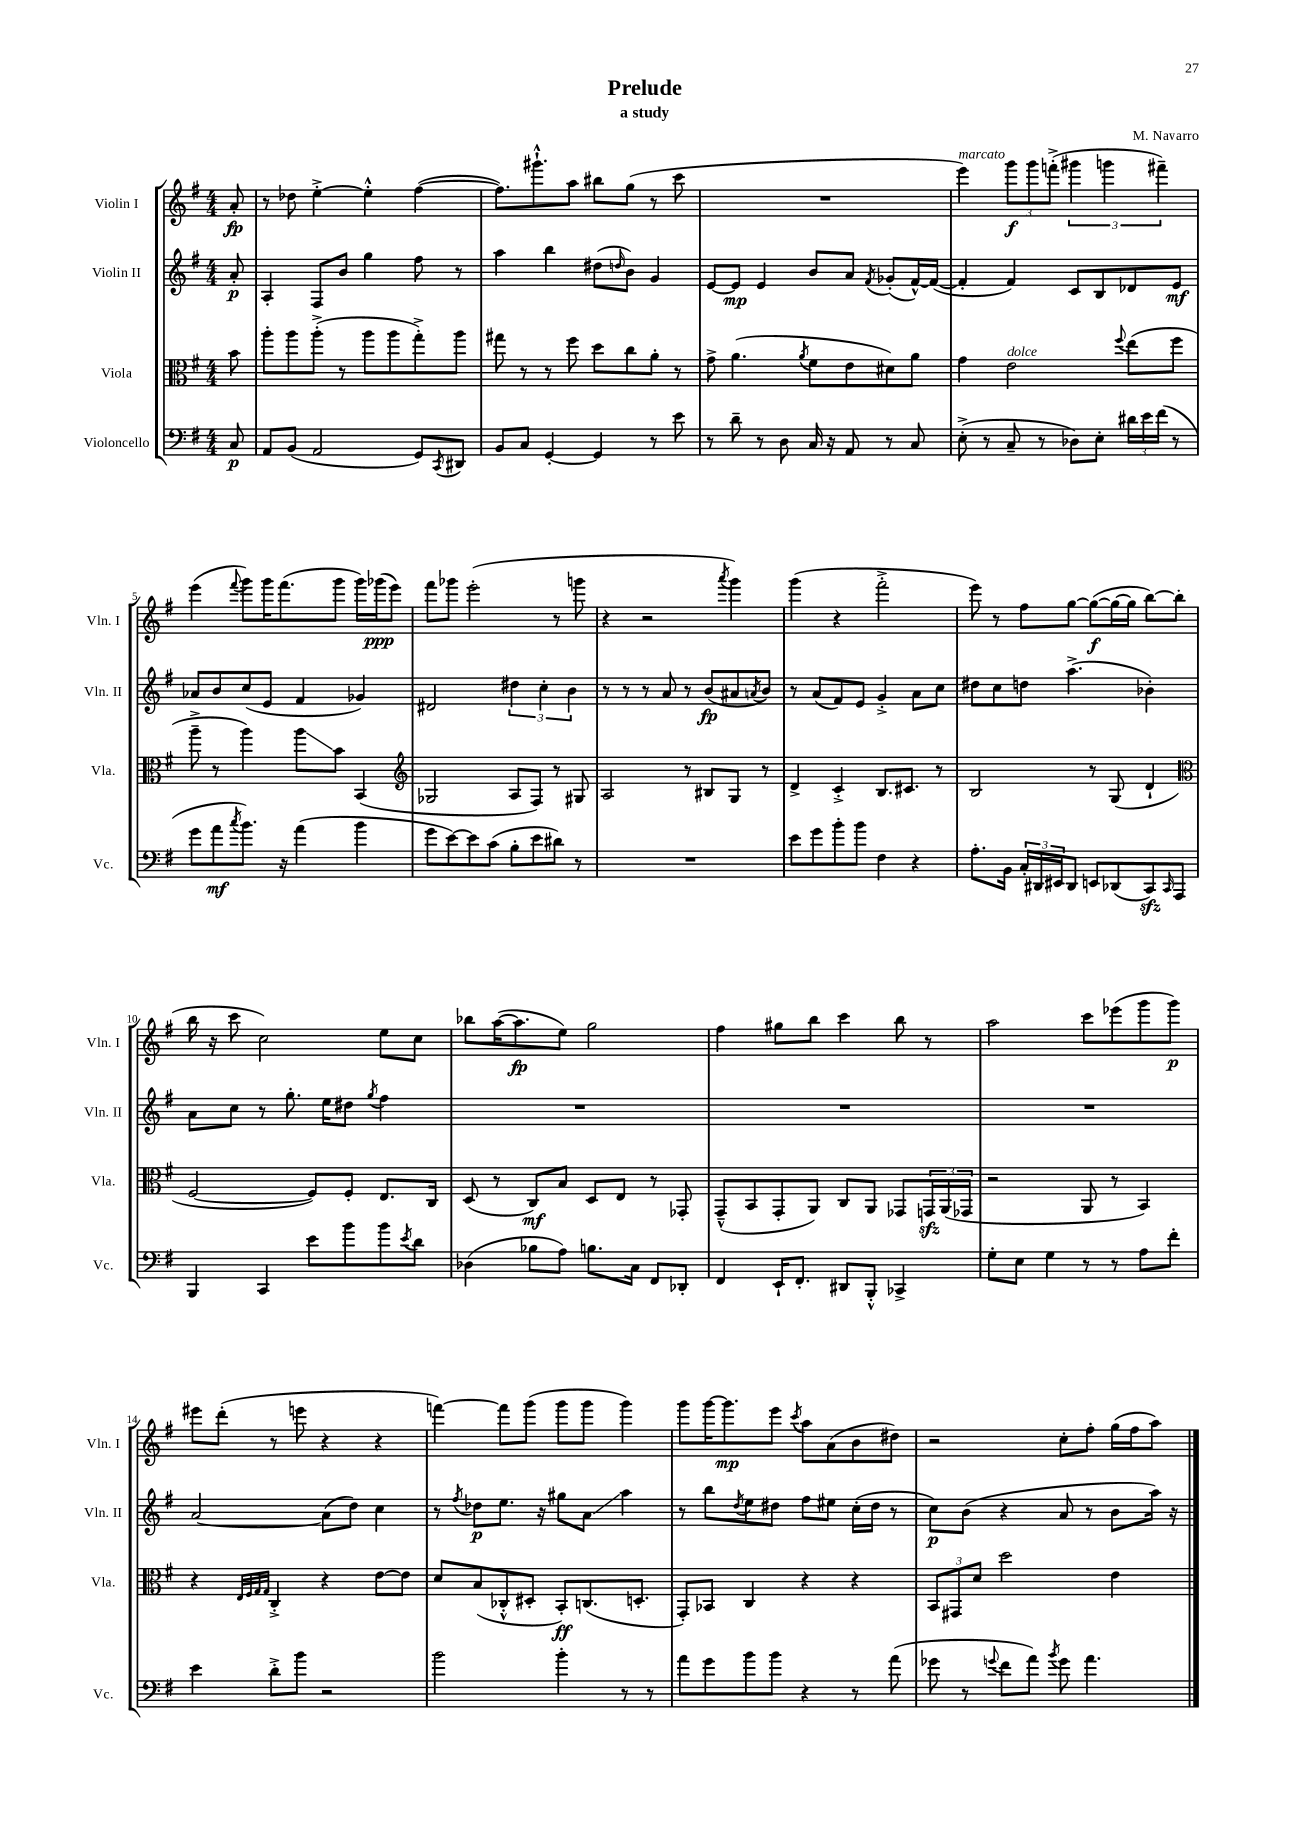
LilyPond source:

\header { title = "Prelude" composer = "M. Navarro" subtitle = "a study" }
<<
\new StaffGroup <<
\new Staff = "s0" \with { instrumentName = "Violin I" shortInstrumentName = "Vln. I" } {
    \clef treble \key g \major \numericTimeSignature \time 4/4 \partial 8
    a'8-.\fp |
    r8 des''8 e''4~-.-> e''4-.-^ fis''4~( |
    fis''8.) gis'''8.-!-^ a''8 bis''8 g''8( r8 c'''8 |
    R1 |
    e'''4^\markup { \italic "marcato" }) \tuplet 3/2 { g'''8\f g'''8 f'''8-.->( } \tuplet 3/2 { gis'''4 g'''4 fis'''4--) } |
    e'''4( \appoggiatura { fis'''8 } g'''8) g'''16 fis'''8.( g'''8 g'''16) ges'''16\ppp( e'''8) |
    fis'''8 ges'''8 e'''2-.( r8 g'''8 |
    r4 r2 \acciaccatura { a'''8 } g'''4) |
    g'''4( r4 fis'''2-.-> |
    e'''8) r8 fis''8 g''8~ g''8~\f( g''16~ g''16 b''8~) b''8( |
    b''16 r16 c'''8 c''2) e''8 c''8 |
    bes''8 a''16~( a''8.\fp e''8) g''2 |
    fis''4 gis''8 b''8 c'''4 b''8 r8 |
    a''2 c'''8 ees'''8( g'''8 g'''8\p) |
    eis'''8 d'''8-.( r8 e'''8 r4 r4 |
    f'''4~) f'''8 g'''8( g'''8 g'''8 g'''4) |
    g'''8 g'''16~ g'''8.\mp e'''8 \acciaccatura { c'''8 } a''8 a'8( b'8 dis''8) |
    r2 c''8-. fis''8-. g''16( fis''16 a''8) \bar "|." |
}
\new Staff = "s1" \with { instrumentName = "Violin II" shortInstrumentName = "Vln. II" } {
    \clef treble \key g \major \numericTimeSignature \time 4/4 \partial 8
    a'8-.\p |
    a4-. fis8 b'8 g''4 fis''8 r8 |
    a''4 b''4 dis''8( \grace { d''16 } b'8) g'4 |
    e'8~ e'8\mp e'4 b'8 a'8 \acciaccatura { fis'8 } ges'8-.( fis'16~-^) fis'16~( |
    fis'4-. fis'4) c'8 b8 des'8 e'8\mf |
    aes'8 b'8 c''8( e'8 fis'4 ges'4) |
    dis'2 \tuplet 3/2 { dis''4 c''4-. b'4 } |
    r8 r8 r8 a'8 r8 b'8\fp( ais'8 \acciaccatura { a'8 } b'8) |
    r8 a'8( fis'8) e'8 g'4-.-> a'8 c''8 |
    dis''8 c''8 d''8 a''4.->( bes'4-.) |
    a'8 c''8 r8 g''8.-. e''16 dis''8 \acciaccatura { g''8 } fis''4 |
    R1 |
    R1 |
    R1 |
    a'2~ a'8( d''8) c''4 |
    r8 \acciaccatura { fis''8 } des''8\p e''8. r16 gis''8 a'8\glissando a''4 |
    r8 b''8 \acciaccatura { d''8 } e''8 dis''8 fis''8 eis''8 c''16-.( dis''16 r8 |
    c''8\p) b'8( r4 a'8 r8 b'8 a''16) r16 \bar "|." |
}
\new Staff = "s2" \with { instrumentName = "Viola" shortInstrumentName = "Vla." } {
    \clef alto \key g \major \numericTimeSignature \time 4/4 \partial 8
    b'8 |
    a''8-. a''8 a''8-.->( r8 a''8 a''8 g''8-.->) a''8 |
    gis''8 r8 r8 fis''8 d''8 c''8 a'8-. r8 |
    g'8-> a'4.( \acciaccatura { a'8 } fis'8 e'8 dis'8) a'8 |
    g'4 e'2^\markup { \italic "dolce" } \appoggiatura { fis''8 } e''8( fis''8 |
    a''8---> r8 a''4) a''8\glissando b'8 b,4( |
    \clef treble ges2 a8 fis8) r8 gis8 |
    a2 r8 bis8 g8 r8 |
    d'4-> c'4-.-> b8. cis'8. r8 |
    b2 r8 g8( d'4-! |
    \clef alto fis2~ fis8) fis8-. e8. c16 |
    d8( r8 c8\mf) b8 d8 e8 r8 ges,8-. |
    g,8---^( b,8 g,8-. a,8) c8 a,8 ges,8 \tuplet 3/2 { g,16\sfz a,16( ges,16 } |
    r2 a,8 r8 b,4) |
    r4 \grace { e32 fis32 g32 g32 } c4-.-> r4 e'8~ e'8 |
    d'8 b8( ces8-.-^ dis8-. b,8-.\ff) c8.( d8.-. |
    g,8-.) bes,8 c4 r4 r4 |
    \tuplet 3/2 { b,8 gis,8 d'8 } d''2 e'4 \bar "|." |
}
\new Staff = "s3" \with { instrumentName = "Violoncello" shortInstrumentName = "Vc." } {
    \clef bass \key g \major \numericTimeSignature \time 4/4 \partial 8
    c8\p |
    a,8 b,8( a,2 g,8) \acciaccatura { c,8 } dis,8 |
    b,8 c8 g,4~-. g,4 r8 e'8 |
    r8 d'8-- r8 d8 c16 r16 a,8 r8 c8 |
    e8-.->( r8 c8-- r8 des8) e8-. \tuplet 3/2 { dis'16 e'16 fis'16( } r8 |
    g'8 a'8\mf \acciaccatura { c''8 } b'8.) r16 a'4( b'4 |
    g'8 e'8~) e'8 c'8( b8-. e'8 dis'8) r8 |
    R1 |
    e'8 g'8 b'8-. b'8 fis4 r4 |
    a8.-. b,16 \tuplet 3/2 { c16-. dis,16 eis,16 } dis,8 e,8 des,8( c,8\sfz) \grace { c,16 } a,,8 |
    b,,4 c,4 e'8 b'8 b'8 \acciaccatura { e'8 } d'8 |
    des4( bes8 a8) b8. c16 fis,8 des,8-. |
    fis,4 e,16-! fis,8.-. dis,8 b,,8-.-^ ces,4-> |
    g8-. e8 g4 r8 r8 a8 fis'8-. |
    e'4 d'8-.-> b'8 r2 |
    b'2 b'4-. r8 r8 |
    a'8 g'8 b'8 b'8 r4 r8 a'8( |
    ges'8 r8 \appoggiatura { g'8 } fis'8 a'8) \acciaccatura { b'8 } g'8 a'4. \bar "|." |
}
>>
>>
